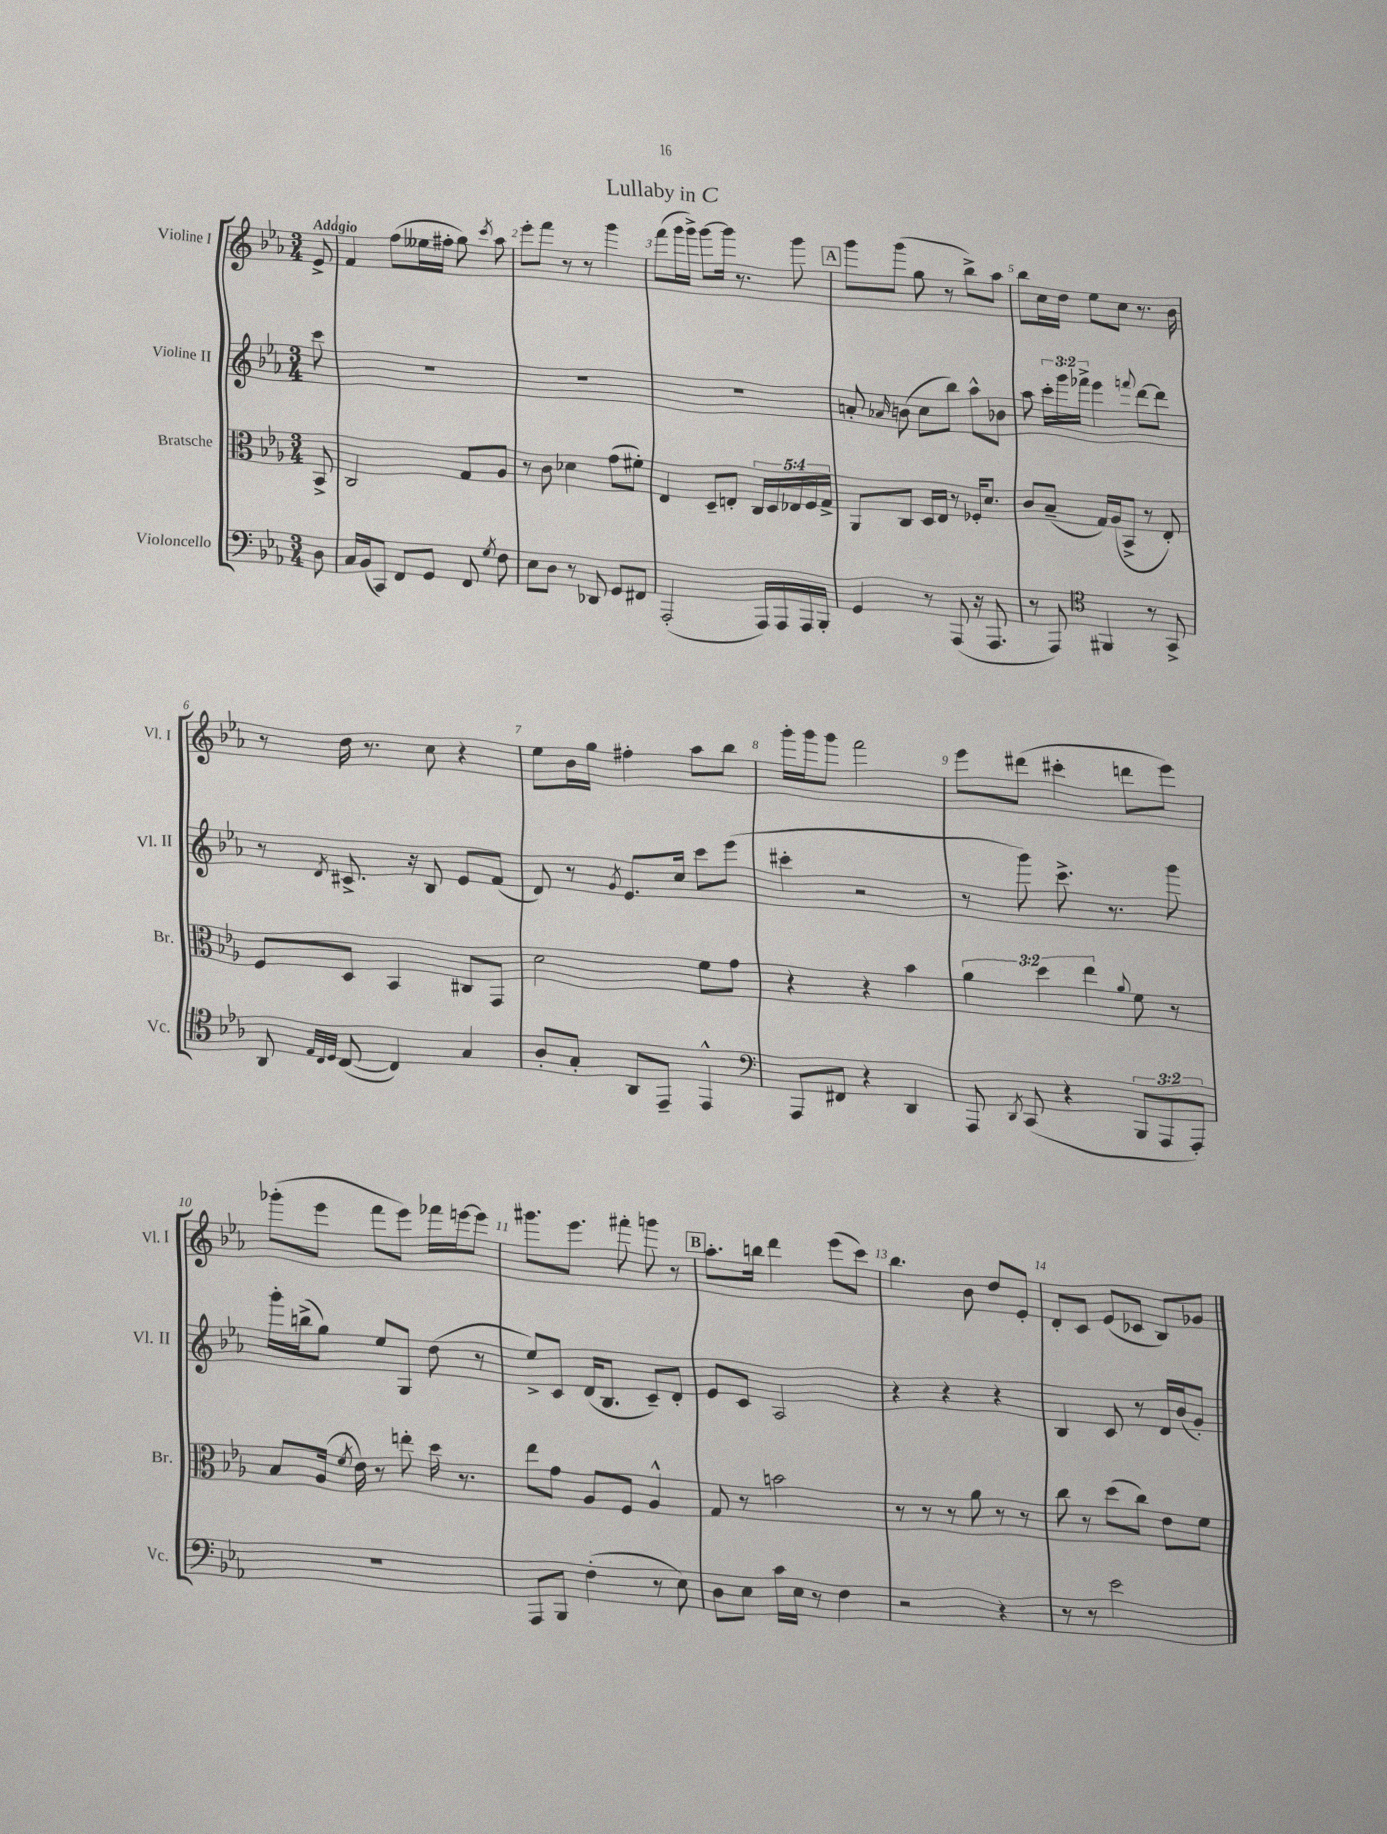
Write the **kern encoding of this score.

**kern	**kern	**kern	**kern
*part4	*part3	*part2	*part1
*staff4	*staff3	*staff2	*staff1
*I"Violoncello	*I"Bratsche	*I"Violine II	*I"Violine I
*I'Vc.	*I'Br.	*I'Vl. II	*I'Vl. I
*clefF4	*clefC3	*clefG2	*clefG2
*k[b-e-a-]	*k[b-e-a-]	*k[b-e-a-]	*k[b-e-a-]
*M3/4	*M3/4	*M3/4	*M3/4
=	=	=	=
!	!	!	!LO:TX:a:B:t=Adagio
8D\	8BB-^/	8ccc\	8e-^/
=1	=1	=1	=1
16C/LL	2C/	2.r	4f/
(16BB-/J	.	.	.
8CC/J)	.	.	.
8FF/L	.	.	(8ff\L
8GG/J	.	.	16ee--X\L
.	.	.	16ff#X'\JJ
8FF/	8G/L	.	8gg\)
8qG/	.	.	8qccc/
8F\	8A-/J	.	8aa-\
=2	=2	=2	=2
8E-\L	8r	2.r	8eee-'\L
8D\J	8c\	.	8fff\J
8r	4d-X\	.	8r
8DD-X/	.	.	8r
8GG/L	(8g\L	.	4ggg\
8FF#X/J	8f#X'\J)	.	.
=3	=3	=3	=3
(2AAA-'/	4E-/	2.r	(8fff\L
.	.	.	16ggg\L
.	.	.	16ggg^\JJ)
.	8D~/L	.	[8ggg\L
.	8En'/J	.	16ggg\Jk]
.	.	.	8.r
16AAA-/LL)	20C/LL	.	.
.	20D/	.	.
16AAA-/	.	.	.
.	20E-X/	.	.
16AAA-/	.	.	8ggg\
.	20F/	.	.
16BBB-'/JJ	.	.	.
.	20G^/JJ	.	.
!!LO:REH:place=s1:t=A
=4	=4	=4	=4
4GG/	8AA-/L	8an'/	8ggg\L
.	.	16qqa-X/	.
.	8C/J	(8bn\	(8ggg\J
8r	16D/LL	8cc\L	8gg\
.	16E-/JJ	.	.
(8AAA-/	8r	8bb-\J)	8r
16r	16F-X'/KL	8aa-^^\L	8bb-^\L)
8.AAA-/	8.d/J	.	.
.	.	8b-X\J	8aa-\J
=5	=5	=5	=5
8r	8c/L	8aa-\	8bb-\L
8AAA-/)	(8B-~/J	24ccc'\LL	16cc\L
.	.	24ggg\	.
.	.	.	16dd\JJ
.	.	24fff-X^\JJ	.
*clefC4	*	*	*
4FF#X/	16G/LL)	4eee-\	8ee-\L
.	(16A-/J	.	.
.	8BB-^/J	.	8cc\J
.	.	8qqfffn/	.
8r	8r	[8ddd\L	8.r
8GG^/	8E-'/)	8ddd\J]	.
.	.	.	16b-\
!!LO:LB:g=z
=6	=6	=6	=6
8AA-/	8F/L	8r	8r
32qqE-/LLL	.	.	.
32qqC/	.	.	.
32qqD/JJJ	.	8qd/	.
([8C/	8D/J	8.c#X^/	16dd\
.	.	.	8.r
4C/])	4BB-/	.	.
.	.	16r	.
.	.	8B-/	8cc\
4G/	8C#X/L	8e-/L	4r
.	8GG/J	(8f/J	.
=7	=7	=7	=7
8A-'/L	2d\	8d/)	8ee-\L
8G'/J	.	8r	16b-\L
.	.	.	16gg\JJ
.	.	8qg/	.
8AA-/L	.	8.e-/L	4ff#X'\
8EE-~/J	.	.	.
.	.	16cc/Jk	.
4EE-^^/	8f\L	8ccc\L	8aa-\L
.	8g\J	(8eee-\J	8bb-\J
=8	=8	=8	=8
*clefF4	*	*	*
8AAA-/L	4r	4ccc#X'\	16ggg'\LL
.	.	.	16ggg\J
8FF#X/J	.	.	8ggg\J
4r	4r	2r	2fff\
4DD/	4b-\	.	.
=9	=9	=9	=9
8AAA-/	6a-\	8r	8eee-\L
8qDD/	.	.	.
(8CC/	.	8ggg\)	(8ddd#X\J
.	6dd\	.	.
4r	.	8.ccc^\	4ccc#X'\
.	6ee-\	.	.
.	.	8.r	.
.	8qqa-/	.	.
12BBB-/L	8f\	.	8dddn\L
12AAA-/	.	.	.
.	8r	8ggg\	8eee-\J)
12AAA-'/J)	.	.	.
!!LO:LB:g=z
=10	=10	=10	=10
2.r	8B-/L	16ggg'\LL	(8ggg-X'\L
.	.	(16bbn^\J	.
.	(16A-/Jk	8gg\J)	8eee-\J
.	8qf/	.	.
.	16e-\)	.	.
.	8r	8ee-/L	8fff\L
.	8een'\	8G/J	8eee-\J)
.	16dd\	(8dd\	16fff-X\LL
.	8.r	.	[16eeen\J
.	.	8r	8eee\J]
=11	=11	=11	=11
8AAA-/L	8ee-\L	8ee-^/L)	8.ggg#X\L
8BBB-/J	8g\J	8c/J	.
.	.	.	8.eee-\J
(4F'\	8A-/L	(16d/KL	.
.	.	8.B-/J	.
.	8F/J	.	8fff#X'\
8r	4A-^^/	8c~/L)	8gggn\
8E-\)	.	8d'/J	8r
!!LO:REH:place=s1:t=B
=12	=12	=12	=12
8D\L	8G/	8e-/L	8.aa-'\L
8E-\J	8r	8c/J	.
.	.	.	16bbn\Jk
16c\LL	2bn\	2A-/	4ddd\
16E-\JJ	.	.	.
8r	.	.	.
4F\	.	.	(8eee-\L
.	.	.	8ccc\J)
=13	=13	=13	=13
2r	8r	4r	4.bb-\
.	8r	.	.
.	8r	4r	.
.	8a-\	.	8b-\
4r	8r	4r	8dd/L
.	8r	.	8e-'/J
=14	=14	=14	=14
8r	8cc\	4B-/	8d'/L
8r	8r	.	8c/J
2e-\	(8dd\L	8c/	(8e-/L
.	8cc\J)	8r	8c-X/J
.	8e-\L	16d/LL	8B-/L)
.	.	(16b-/J	.
.	8f\J	8g'/J)	8g-X/J
==	==	==	==
*-	*-	*-	*-
